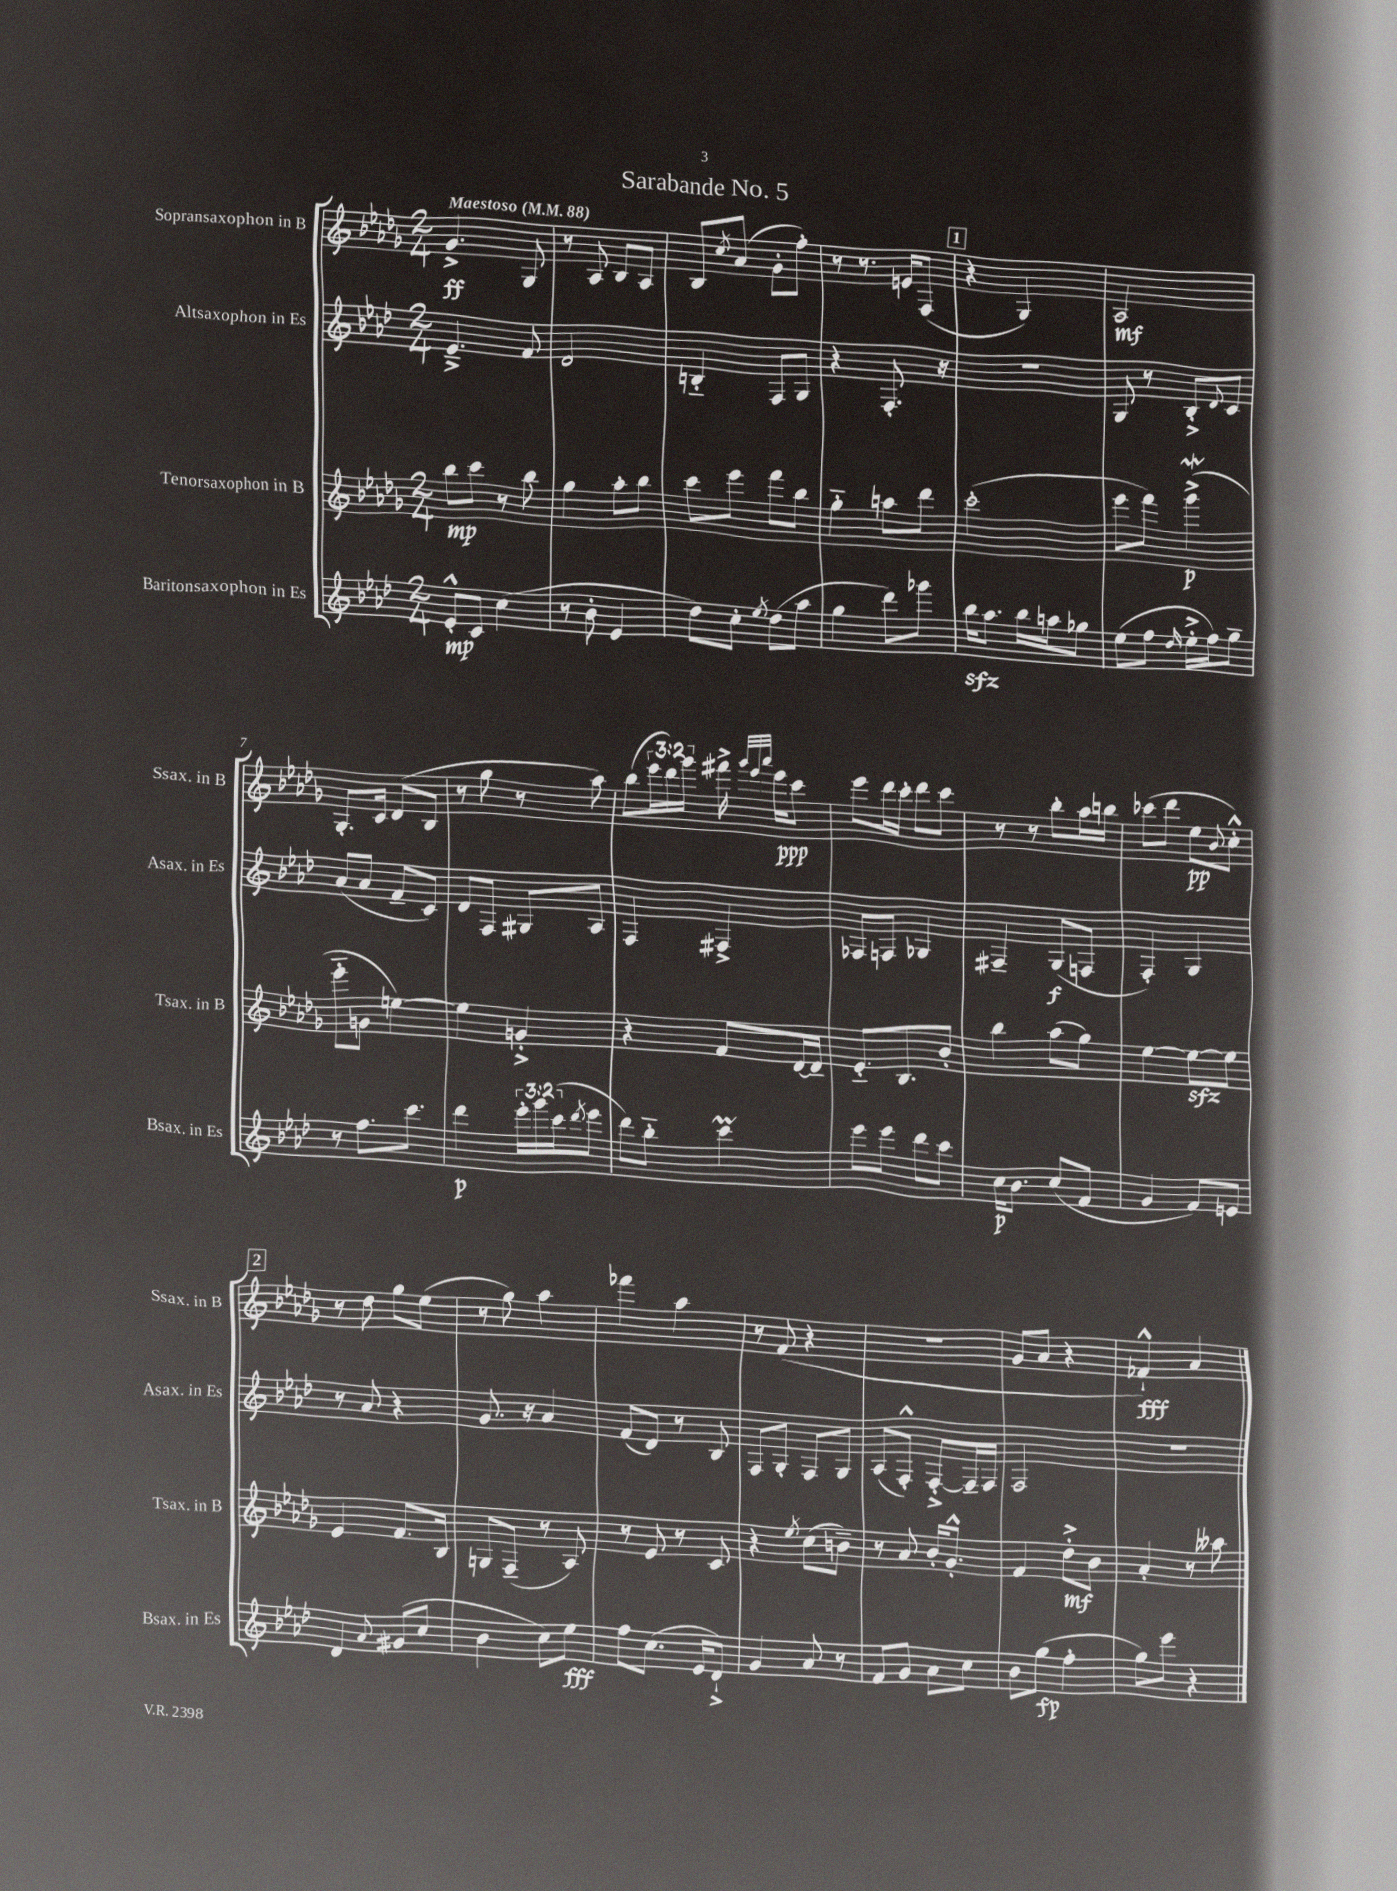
\header { title = "Sarabande No. 5" }
<<
\new StaffGroup <<
\new Staff = "s0" \with { instrumentName = "Sopransaxophon in B" shortInstrumentName = "Ssax. in B" } {
    \clef treble \key des \major \numericTimeSignature \time 2/4 \override Staff.TupletNumber.text = #tuplet-number::calc-fraction-text \tempo "Maestoso" 4 = 88
    ges'4.->\ff ges8 |
    r8 aes8 bes8 aes8 |
    bes8 \acciaccatura { c''8 } aes'8( ges'8-. f''8-.) |
    r8 r8. e'16 f8( |
    \mark \markup { \box "1" } r4 ges4) |
    aes2\mf |
    ges8.-. c'16 des'8( bes8 |
    r8 ges''8 r8 aes''8) |
    bes''8( \tuplet 3/2 { ees'''16 des'''16) ges'''16 } fis'''16-> \grace { ges'''32 ees'''32 aes'''32 } ees'''16\ppp c'''8 |
    ees'''8 des'''16 c'''16-. des'''8 c'''8 |
    r8 r8 bes''8-. aes''16 b''16 |
    ces'''8( des'''8 ees''8\pp \appoggiatura { bes'8 } c''8-.-^) |
    \mark \markup { \box "2" } r8 des''8 ges''8 ees''8( |
    r8 ges''8) aes''4 |
    fes'''4 aes''4 |
    r8 f'8( r4 |
    R2 |
    ges'8 aes'8 r4 |
    fes'4-!-^\fff) aes'4 \bar "|." |
}
\new Staff = "s1" \with { instrumentName = "Altsaxophon in Es" shortInstrumentName = "Asax. in Es" } {
    \clef treble \key aes \major \numericTimeSignature \time 2/4
    ees'4.---> f'8 |
    des'2 |
    b4-_ f8 g8 |
    r4 f8.-. r16 |
    \mark \markup { \box "1" } R2 |
    g8 r8 bes8-.-> \appoggiatura { des'8 } c'8 |
    aes'8( aes'8 f'8-- c'8) |
    des'8 f8 gis8 aes8 |
    f4 fis4-> |
    fes8 f8 ges4 |
    fis4-- g8\f( f8 |
    f4-.) g4 |
    \mark \markup { \box "2" } r8 aes'8 r4 |
    g'8. r16 aes'4 |
    f'8( des'8) r8 bes8 |
    f8 g8-. f8 g8 |
    aes8( f8-.-^) f8~-.-> f16-- f16 |
    f2 |
    R2 \bar "|." |
}
\new Staff = "s2" \with { instrumentName = "Tenorsaxophon in B" shortInstrumentName = "Tsax. in B" } {
    \clef treble \key des \major \numericTimeSignature \time 2/4
    bes''8\mp c'''8 r8 bes''8 |
    ges''4 aes''8-. bes''8 |
    c'''8 ees'''8 f'''8 bes''8 |
    ges''4-_ a''8 des'''8 |
    \mark \markup { \box "1" } c'''2-.( |
    ees'''8 f'''8) ges'''4->\mordent\p( |
    ees'''8-_ g'8 e''4~) |
    e''4 g'4-.-> |
    r4 f'8 des'16~ des'16-- |
    ees'8.-_ bes8. bes'8-. |
    bes''4 aes''8( ges''8) |
    ees''4~ ees''8~\sfz ees''8 |
    \mark \markup { \box "2" } ees'4 f'8. bes16 |
    g8 f8--( r8 aes8) |
    r8 ees'8 r8 c'8 |
    r4 \acciaccatura { ees''8 } c''8( b'8--) |
    r8 aes'8 bes'16-. ges'8.-.-^ |
    f'4 des''8-.->\mf bes'8 |
    aes'4-. r8 aeses''8 \bar "|." |
}
\new Staff = "s3" \with { instrumentName = "Baritonsaxophon in Es" shortInstrumentName = "Bsax. in Es" } {
    \clef treble \key aes \major \numericTimeSignature \time 2/4 \override Staff.TupletNumber.text = #tuplet-number::calc-fraction-text
    ees'8-.-^\mp c'8 c''4( |
    r8 bes'8-. ees'4 |
    des''8) c''8-. \acciaccatura { ees''8 } des''8( aes''8 |
    g''4 des'''8) ges'''8 |
    \mark \markup { \box "1" } bes''16\sfz aes''8. bes''16 a''16 ges''8 |
    ees''8( f''8 \grace { des''16 } ees''16-.-> f''16) g''8-- |
    r8 f''8. c'''8. |
    des'''4\p \tuplet 3/2 { ees'''16-. g'''16 c'''16( } \acciaccatura { des'''8 } ees'''8 |
    des'''8) bes''8-_ c'''4\prall |
    ees'''8 ees'''8 des'''8 c'''8 |
    c''16\p bes'8. c''8( f'8 |
    g'4 f'8) e'8 |
    \mark \markup { \box "2" } des'4 \appoggiatura { aes'8 } gis'8( c''8 |
    bes'4 c''8) ees''8\fff |
    f''8 c''8.( ees'16 des'8-!->) |
    g'4 aes'8 r8 |
    f'8 g'8 aes'8 c''8 |
    bes'8 g''8\fp( f''4-. |
    g''8) ees'''8 r4 \bar "|." |
}
>>
>>
